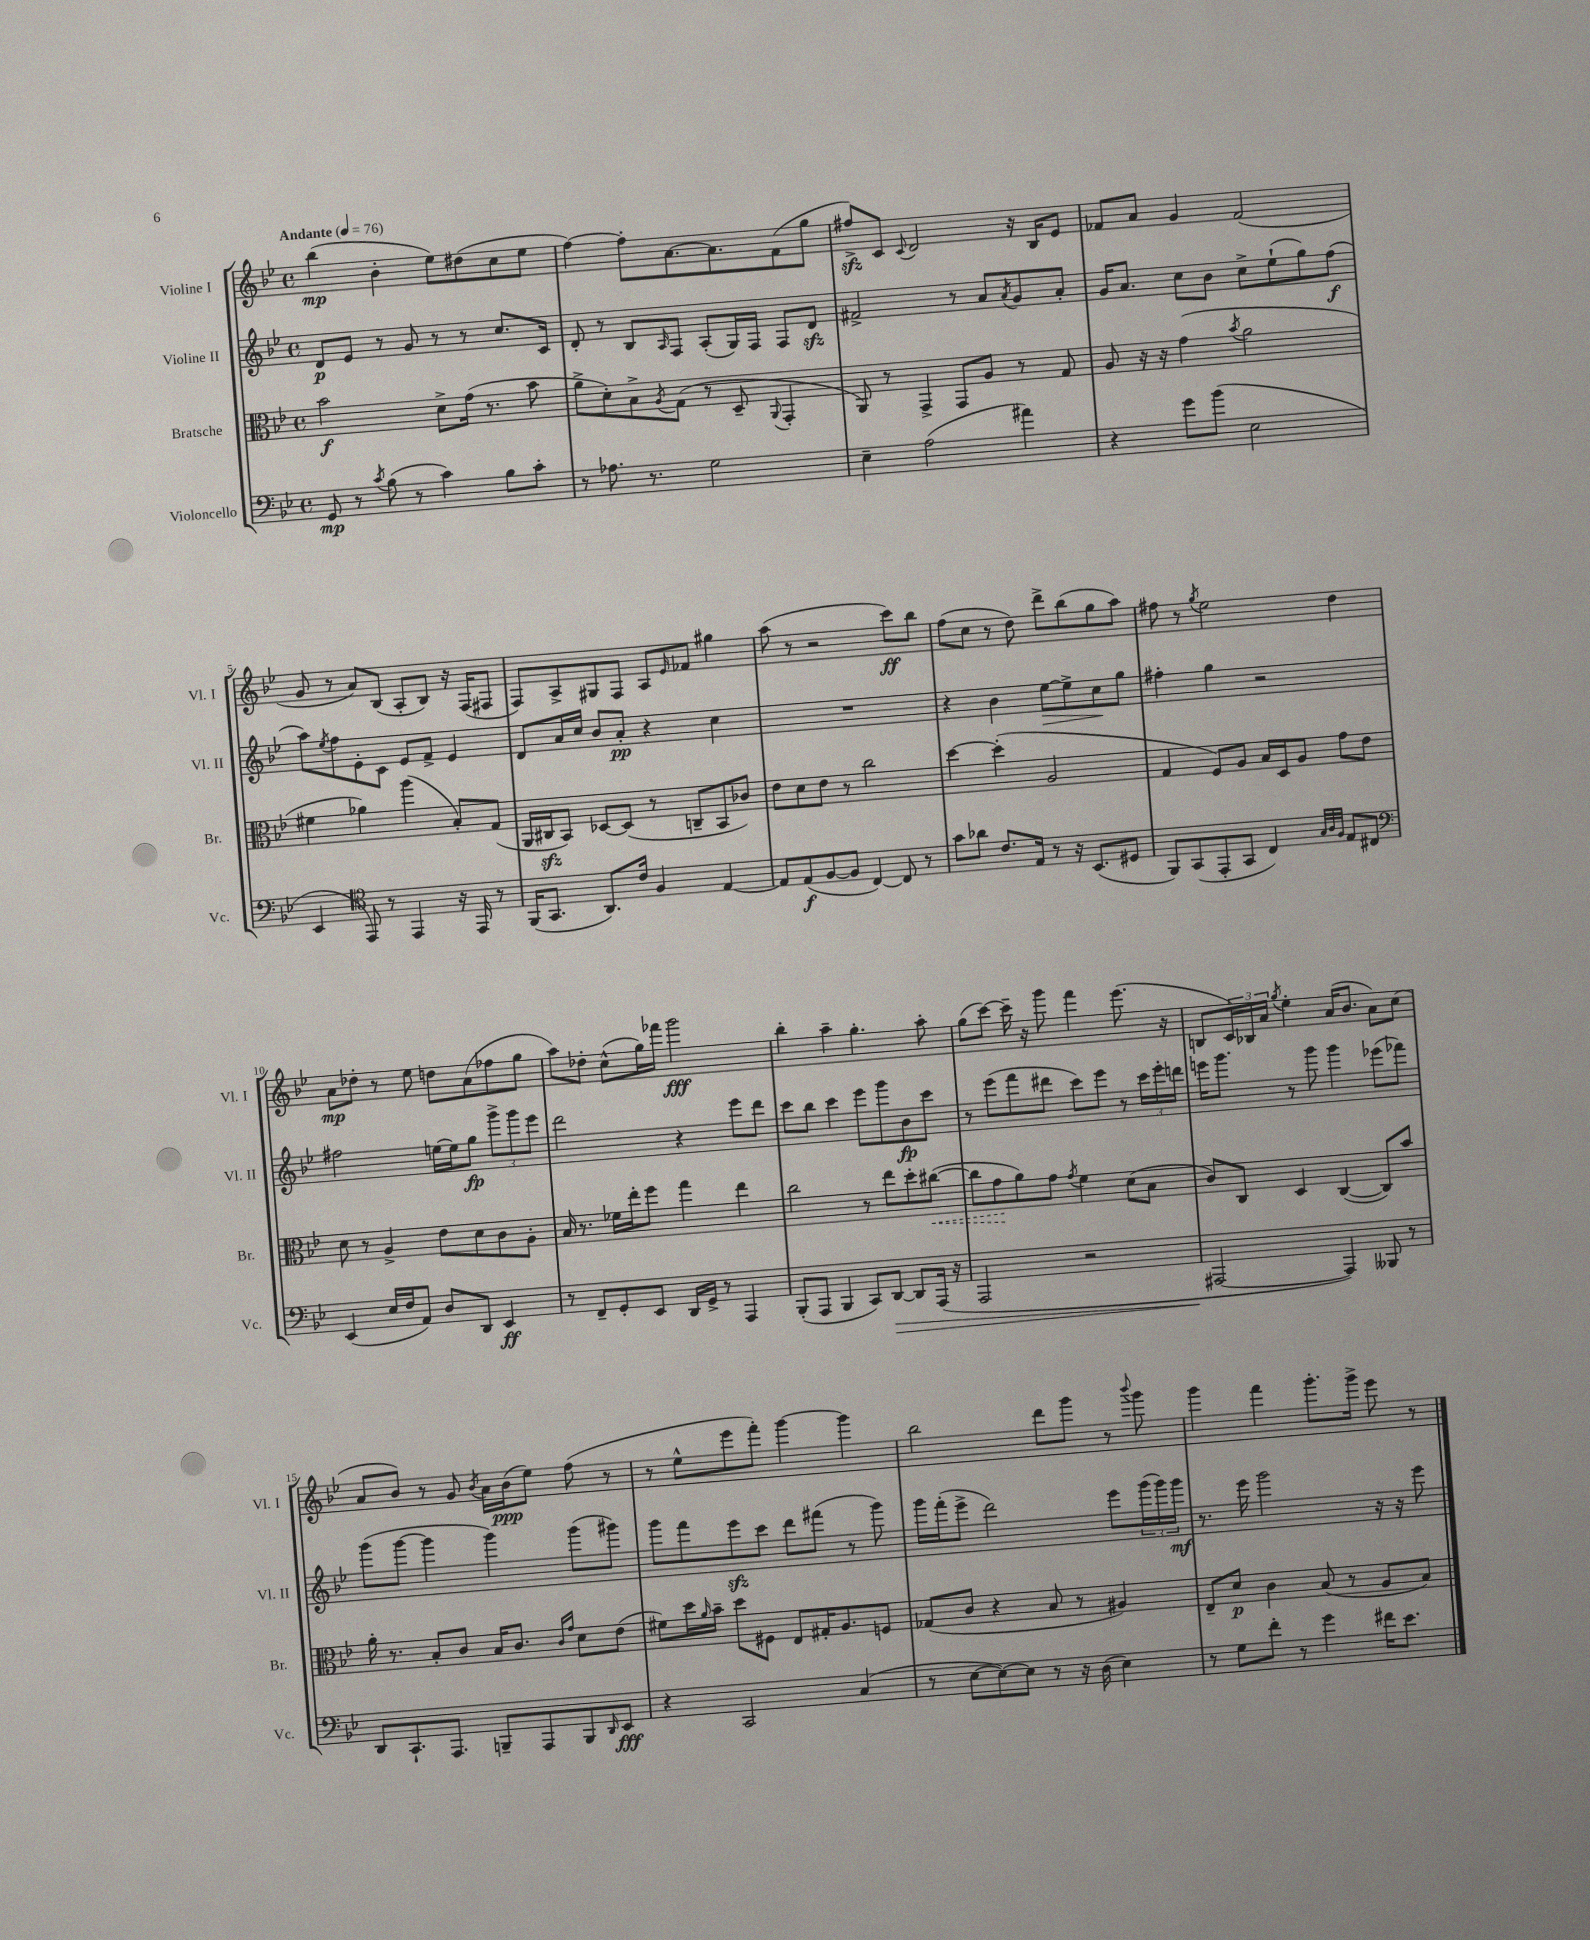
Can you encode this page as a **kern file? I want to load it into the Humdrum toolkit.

**kern	**kern	**kern	**kern
*staff4	*staff3	*staff2	*staff1
*clefF4	*clefC3	*clefG2	*clefG2
*k[b-e-]	*k[b-e-]	*k[b-e-]	*k[b-e-]
*M4/4	*M4/4	*M4/4	*M4/4
*met(c)	*met(c)	*met(c)	*met(c)
*MM76	*MM76	*MM76	*MM76
8GG/	2b-\	8d/L	(4bb-\
8r	.	8e-/J	.
8qc/	.	.	.
(8B-\	.	8r	4b-'\
8r	.	8g/	.
4c\)	8d^\L	8r	8ee-\L)
.	(16g\Jk	8r	(8dd#\
.	8.r	.	.
8B-\L	.	8.cc/L	8cc\
8c'\J	8b-\	.	8ee-\J
.	.	16c/Jk	.
=	=	=	=
8r	8a^\L	8d'/	[4ff\)
8.A-\	8d'\)	8r	.
.	8B-^\	8B-/L	8ff'\]L
8.r	.	.	.
.	8qA/	16qqA/	.
.	(8G\J	8F/J	[8.a\
2G\	8r	(8A'/L	.
.	.	.	8.a\]
.	8D~/	16G/L)	.
.	.	16F/JJ	.
.	8qqAA/	.	.
.	4GG'/	8F/L	(8f\
.	.	8d/J	8gg\J
=	=	=	=
4E-~\	8AA/)	2f#^/	8ff#^/L)
.	8r	.	8c/J
.	.	.	8qqc/
(2A\	4GG^/	.	2d/
.	8GG/L	8r	.
.	8A/J	8a/L	.
.	.	8qa/	.
4a#\)	8r	8g/	16r
.	.	.	16B-/LK
.	8G/	8a'/J	8e-/J
=	=	=	=
4r	8A/	16g/LK	8f-/L
.	.	8.a/J	.
.	16r	.	8a/J
.	16r	.	.
8g\L	(4g\	8cc\L	4g/
(8b-\J	.	8b-\J	.
.	8qb-/	.	.
2E-\	2a\	8cc^\L	(2f-/
.	.	(8ee-`\	.
.	.	8gg\)	.
.	.	(8ff\J	.
=	=	=	=
4EE-/	4f#\	8aa\L)	8g/
.	.	8qee-/	.
.	.	8ff\	8r
*clefC4	*	*	*
8EE-/)	4a-\)	8e-'\	8a/L)
8r	.	8c\J	(8B-/J
4EE-/	(4aa\	8e-/L	8A'/L
.	.	8f^/J	8B-/J)
16r	8B-'/L)	4e-/	16r
16EE-/	.	.	(16F/LK
8r	(8G/J	.	8F#/J
=	=	=	=
(16FF/LK	16AA/LL	8d/L	8F/L)
8.GG/J	16C#/J	.	.
.	8BB-/J)	16a/L	8A^/
.	.	16cc/JJ	.
8.AA/L)	[8D-/L	8b-/L	8G#/
.	(8D-/]J	8a'/J	8F/J
16c/Jk	.	.	.
4F/	8r	4r	8A/L
.	.	.	16qqe-/
.	8C~/L	.	8f-/J
[4E-/	8BB-/	4cc\	4gg#\
.	8c-/J)	.	.
=	=	=	=
8E-/]L	8e-\L	1r	(8aa\
(8E-/	8d\	.	8r
[8F/	8e-\J	.	2r
8F/]J	8r	.	.
[4C/)	2cc\	.	.
8C/]	.	.	8ccc\L)
8r	.	.	8bb-\J
=	=	=	=
8g\L	[4dd\	4r	(8ff\L
8a-\J	.	.	8cc\J
8.c/L	(4dd'\]	4b-\	8r
.	.	.	8dd\)
16E-/Jk	.	.	.
8r	2A/	[8ee-\L	8ddd^\L
16r	.	8ee-^\]	(8bb-\
(8.BB-/L	.	.	.
.	.	8cc\	8gg\
8D#/J	.	8gg\J	8aa\J)
=	=	=	=
8FF/L)	4G/	4ff#'\	8ff#\
(8GG/	.	.	8r
.	.	.	8qgg/
8EE-'/	8F/L)	4gg\	2ee-\
8GG/J	8A/J	.	.
4C/)	16B-/LL	2r	.
.	16D/J	.	.
.	8A/J	.	.
32qqG/LLL	.	.	.
32qqA/	.	.	.
32qqF/JJJ	.	.	.
8E-/L	8g\L	.	4dd\
8C#/J	8e-\J	.	.
=	=	=	=
*clefF4	*	*	*
(4EE-/	8d\	2ff#\	8a\L
.	8r	.	8dd-'\J
16E-/LL	4A^/	.	8r
16F/J	.	.	.
8AA/J)	.	.	8ee-\
8D/L	8e-\L	[16ee\LL	8dd\L
.	.	16ee\]J	.
8DD/J	8d\	8gg\J	(8a\
4EE-/	8c\	12ggg^\L	8ff-\
.	.	12ggg\	.
.	8A'\J	.	8gg\J
.	.	12eee-\J	.
=	=	=	=
8r	16B-/	2ddd\	8aa\L)
.	8.r	.	.
8FF~/L	.	.	8dd-'\J
8GG'/	16f-\LL	.	(8cc^^\L
.	16ee-'\J	.	.
8EE-/J	8ff\J	.	16gg\L)
.	.	.	16fff-\JJ
16DD/LL	4gg\	4r	2ggg\
16GG^/JJ	.	.	.
8r	.	.	.
4AAA/	4ee-\	8eee-\L	.
.	.	8ddd\J	.
=	=	=	=
(8BBB-'/L	2cc\	8ccc\L	4bb-'\
8AAA/J	.	8bb-\J	.
4BBB-/	.	4ccc\	4aa~\
8CC/L)	8r	8eee-\L	4.gg'\
[8DD/J	8ee-\L	8ggg\	.
8DD/]L	8dd'\	8b-\	.
(16AAA/Jk	([8cc#\J	8ccc\J	8aa'\
16r	.	.	.
=	=	=	=
2AAA/	8cc#\]L	8r	(8gg\L
.	8g\	(8eee-\L	[8ccc\J)
.	8a\)	8fff\	16ccc~\]
.	.	.	16r
.	8g\J	8ddd#\J	8ggg\
.	8qg/	.	.
2r	4f\	8ccc\L)	4fff\
.	.	8eee-\J	.
.	(8d\L	8r	(8.eee-\
.	8B-\J	24ccc\LL	.
.	.	24eee-'\	.
.	.	.	16r
.	.	24ddd\JJ	.
=	=	=	=
[2AAA#/	8c/L)	16eee\LK	8B/L
.	.	8.ggg\J	.
.	8C/J	.	24c/L)
.	.	.	24B-/
.	.	.	24a/JJ
.	.	.	8qgg/
.	4D/	8r	4ee-'\
.	.	8ggg\	.
4AAA#/])	([4C/	4ggg\	(16a/LK
.	.	.	8.b-/J
8BBB--/	8C/]L)	(8eee-\L	8a\L)
8r	8b-/J	8fff-\J)	(8cc\J
=	=	=	=
8DD/L	16a'\	(8ggg\L	8a/L
.	8.r	.	.
8.CC`/	.	[8ggg\J	8b-/J)
.	8B-'/L	4ggg\]	8r
8.AAA/J	.	.	.
.	8c/J	.	8g/
.	.	.	8qb-/
8BBB~/L	16B-/LK	4ggg\)	16a\LL
.	8.c/J	.	(16b-\J
8AAA/	.	.	8ee-\J)
.	16qqc/LL	.	.
.	16qqg/JJ	.	.
8BBB/	8d\L	(8ggg\L	(8ff\
16qqDD/	.	.	.
8EE-/J	(8e-\J	8ggg#\J)	8r
=	=	=	=
4r	8f#\L)	8ggg\L	8r
.	16dd\L	8fff\	8ee-^^\L
.	16qqa/	.	.
.	16b-~\JJ	.	.
2CC/	8dd\L	8eee-\	8eee-\
.	8F#\J	8ccc\J	8fff'\J)
.	8E-/L	8ddd\L	[4ggg\
.	16G#'/K	(8fff#\J	.
.	8.A/	.	.
(4C/	.	8r	4ggg\]
.	8F/J	8ggg\)	.
=	=	=	=
8r	(8G-/L	16ggg\LL	2bb-\
.	.	(16fff'\J	.
[8E-\L	8c/J	8eee-^\J	.
8E-\_)	4r	2ddd\)	.
8E-\]J	.	.	.
8r	8B-/	.	8ddd\L
16r	8r	.	8ggg\J
(16D\	.	.	.
4E-\)	4A#/)	8eee-\L	8r
.	.	.	8qqbbb-/
.	.	(24ggg\L	8ggg\
.	.	24ggg\)	.
.	.	24ggg\JJ	.
=	=	=	=
8r	8E-~/L	8.r	4ggg\
8G\L	8d/J	.	.
.	.	16eee-\	.
8f'\J	4c\	2ggg\	4fff\
8r	.	.	.
4g\	(8B-/	.	8.ggg'\L
.	8r	.	.
.	.	.	16ggg^\Jk
16f#\LK	8A/L	16r	8eee-\
8.e-\J	.	16r	.
.	8B-/J)	8eee-\	8r
==	==	==	==
*-	*-	*-	*-
